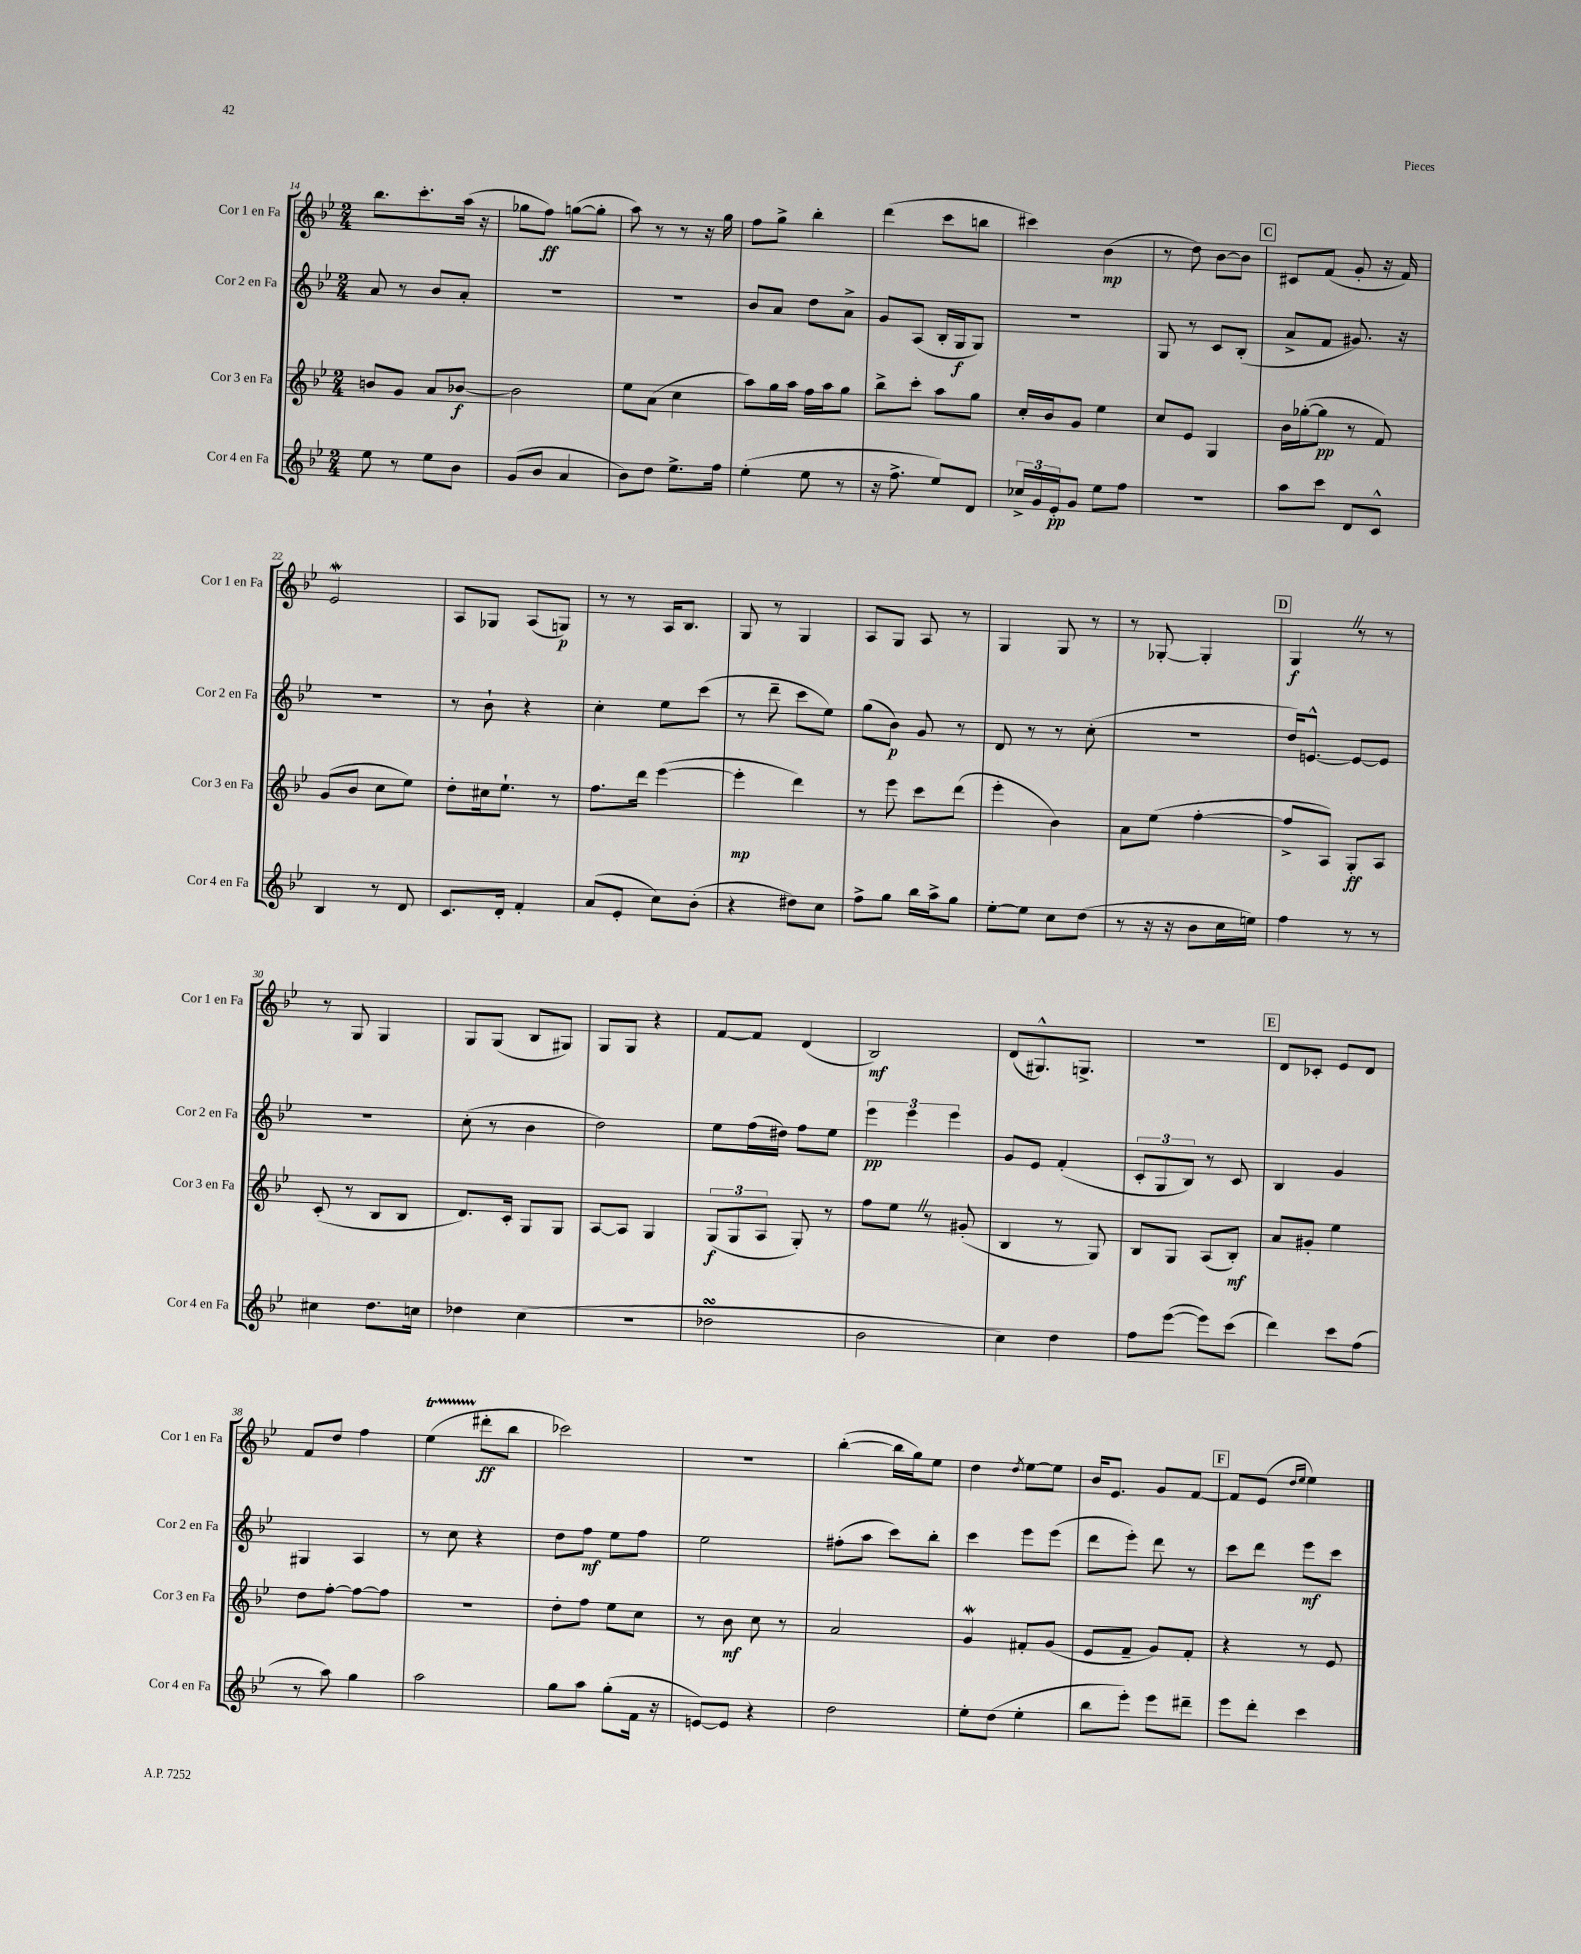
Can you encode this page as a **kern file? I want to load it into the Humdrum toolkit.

**kern	**kern	**kern	**kern
*staff4	*staff3	*staff2	*staff1
*clefG2	*clefG2	*clefG2	*clefG2
*k[b-e-]	*k[b-e-]	*k[b-e-]	*k[b-e-]
*M2/4	*M2/4	*M2/4	*M2/4
8ee-	8b	8a	8.bb-
8r	8g	8r	.
.	.	.	8.ccc'
8ee-	8a	8b-	.
8b-	[8b-	8a'	(16aa
.	.	.	16r
=	=	=	=
(8g	2b-]	2r	8gg-
8b-	.	.	8ff)
4a	.	.	([8gg
.	.	.	8gg']
=	=	=	=
8b-)	8ee-	2r	8aa)
8dd	(8a	.	8r
8.ee-^	4cc	.	8r
.	.	.	16r
16ff	.	.	16gg
=	=	=	=
(4ee-'	8aa)	8b-	8ff
.	16gg	8a	8gg^
.	16aa	.	.
8ee-	16ff	8dd	4bb-'
.	16aa	.	.
8r	8gg	8a^	.
=	=	=	=
16r	8bb-^	8g	(4ddd
8.ff^	.	.	.
.	8ccc'	(8A	.
8ee-)	8aa	16B-'	8ccc
.	.	16G	.
8d	8gg	8G)	8bb
=	=	=	=
24cc-^	16cc'	2r	4ccc#)
24g	.	.	.
.	16b-	.	.
24e-'	.	.	.
8g	8g	.	.
8ee-	4ee-	.	(4b-
8ff	.	.	.
=	=	=	=
2r	8cc	8G	8r
.	8e-	8r	8dd)
.	4G	8c	[8b-
.	.	(8B-'	8b-]
=	=	=	=
8aa	16b-	8a^	8c#
.	([16gg-'	.	.
8ccc	8gg-]	8f	(8f
8d	8r	8.g#)	8g'
8c^^	8f)	.	16r
.	.	16r	16f)
=	=	=	=
4B-	(8g	2r	2e-
.	8b-	.	.
8r	8cc	.	.
8d	8ee-)	.	.
=	=	=	=
8.c	8dd'	8r	8A
.	16cc#	8b-`	8G-
16d'	8.ee-`	.	.
4f'	.	4r	(8A
.	8r	.	8G)
=	=	=	=
(8a	8.ff	4cc'	8r
8e-'	.	.	8r
.	16ddd	.	.
8cc)	([4eee-	8ee-	16A
.	.	.	8.B-
(8b-'	.	(8ccc	.
=	=	=	=
4r	4eee-']	8r	8G
.	.	8ddd~	8r
8dd#)	4ddd)	8ccc	4G
8cc	.	8ee-)	.
=	=	=	=
8ff^	8r	(8gg	8A
8gg	8eee-	8b-)	8G
16bb-	8ccc	8g	8A
16aa^	.	.	.
8gg	(8ddd	8r	8r
=	=	=	=
[8ee-'	4eee-'	8d	4G
8ee-]	.	8r	.
8cc	4b-)	8r	8G
(8dd	.	(8cc'	8r
=	=	=	=
8r	8a	2r	8r
16r	(8ee-	.	[8G-'
16r	.	.	.
8b-	[4ff'	.	4G-']
16cc	.	.	.
16ee)	.	.	.
=	=	=	=
4ff	8ff^]	16dd)	4G
.	.	[8.e^^	.
.	8A)	.	.
8r	8G'	8e_	8r
8r	8A	8e]	8r
=	=	=	=
4cc#	(8c'	2r	8r
.	8r	.	8G
8.dd	8B-	.	4G
.	8B-	.	.
16cc	.	.	.
=	=	=	=
4dd-	8.d)	(8cc'	8G
.	.	8r	(8G
.	16c'	.	.
(4cc	8G	4b-	8B-
.	8G	.	8G#)
=	=	=	=
2r	[8A	2dd)	8G
.	8A]	.	8G
.	4G	.	4r
=	=	=	=
2dd-	(12G	8ee-	[8f
.	12G	.	.
.	.	(16ff	8f]
.	12A	.	.
.	.	16dd#)	.
.	8G')	8ff	(4d
.	8r	8ee-	.
=	=	=	=
2b-	8ff	6eee-	2B-)
.	8ee-	.	.
.	.	6eee-	.
.	8r	.	.
.	.	6eee-	.
.	(8g#'	.	.
=	=	=	=
4cc)	4B-	8g	(8d
.	.	8e-	8.G#^^)
4dd	8r	(4f'	.
.	.	.	8.G^
.	8G)	.	.
=	=	=	=
8ff	8B-	12c'	2r
.	.	12G	.
([8eee-	8G	.	.
.	.	12B-)	.
8eee-])	(8A	8r	.
(8ccc	8B-')	8c	.
=	=	=	=
4ddd)	8a	4B-	8d
.	8g#'	.	8c-'
8ccc	4ee-	4g	8e-
(8ff	.	.	8d
=	=	=	=
8r	8dd	4G#	8f
8aa)	[8ff'	.	8dd
4gg	8ff_	4A	4ff
.	8ff]	.	.
=	=	=	=
2aa	2r	8r	(4ee-
.	.	8cc	.
.	.	4r	8ddd#'
.	.	.	8bb-
=	=	=	=
8gg	8dd'	8dd	2ccc-)
8aa	8ff	8ff	.
(8gg'	8ee-	8ee-	.
16f	8cc	8ff	.
16r	.	.	.
=	=	=	=
[8e)	8r	2ee-	2r
8e]	8b-	.	.
4r	8cc	.	.
.	8r	.	.
=	=	=	=
2dd	2a	(8ff#'	([4bb-'
.	.	8aa	.
.	.	8ccc)	16bb-]
.	.	.	16gg)
.	.	8bb-'	8ee-
=	=	=	=
8ee-'	4g	4ccc	4dd
(8dd	.	.	.
.	.	.	8qdd
4ee-'	8f#'	8eee-	[8ee-
.	(8g	(8eee-	8ee-]
=	=	=	=
8bb-	8e-	8ddd	16b-
.	.	.	8.e-
8eee-')	8f~	8eee-')	.
8eee-	8g)	8ddd	8g
8ddd#~	8f'	8r	[8f
=	=	=	=
8eee-	4r	8ccc	8f]
8ddd'	.	8ddd	(8e-
.	.	.	16qqdd
.	.	.	16qqee-
4ccc	8r	8eee-	4ee-)
.	8e-	8ccc	.
==	==	==	==
*-	*-	*-	*-
